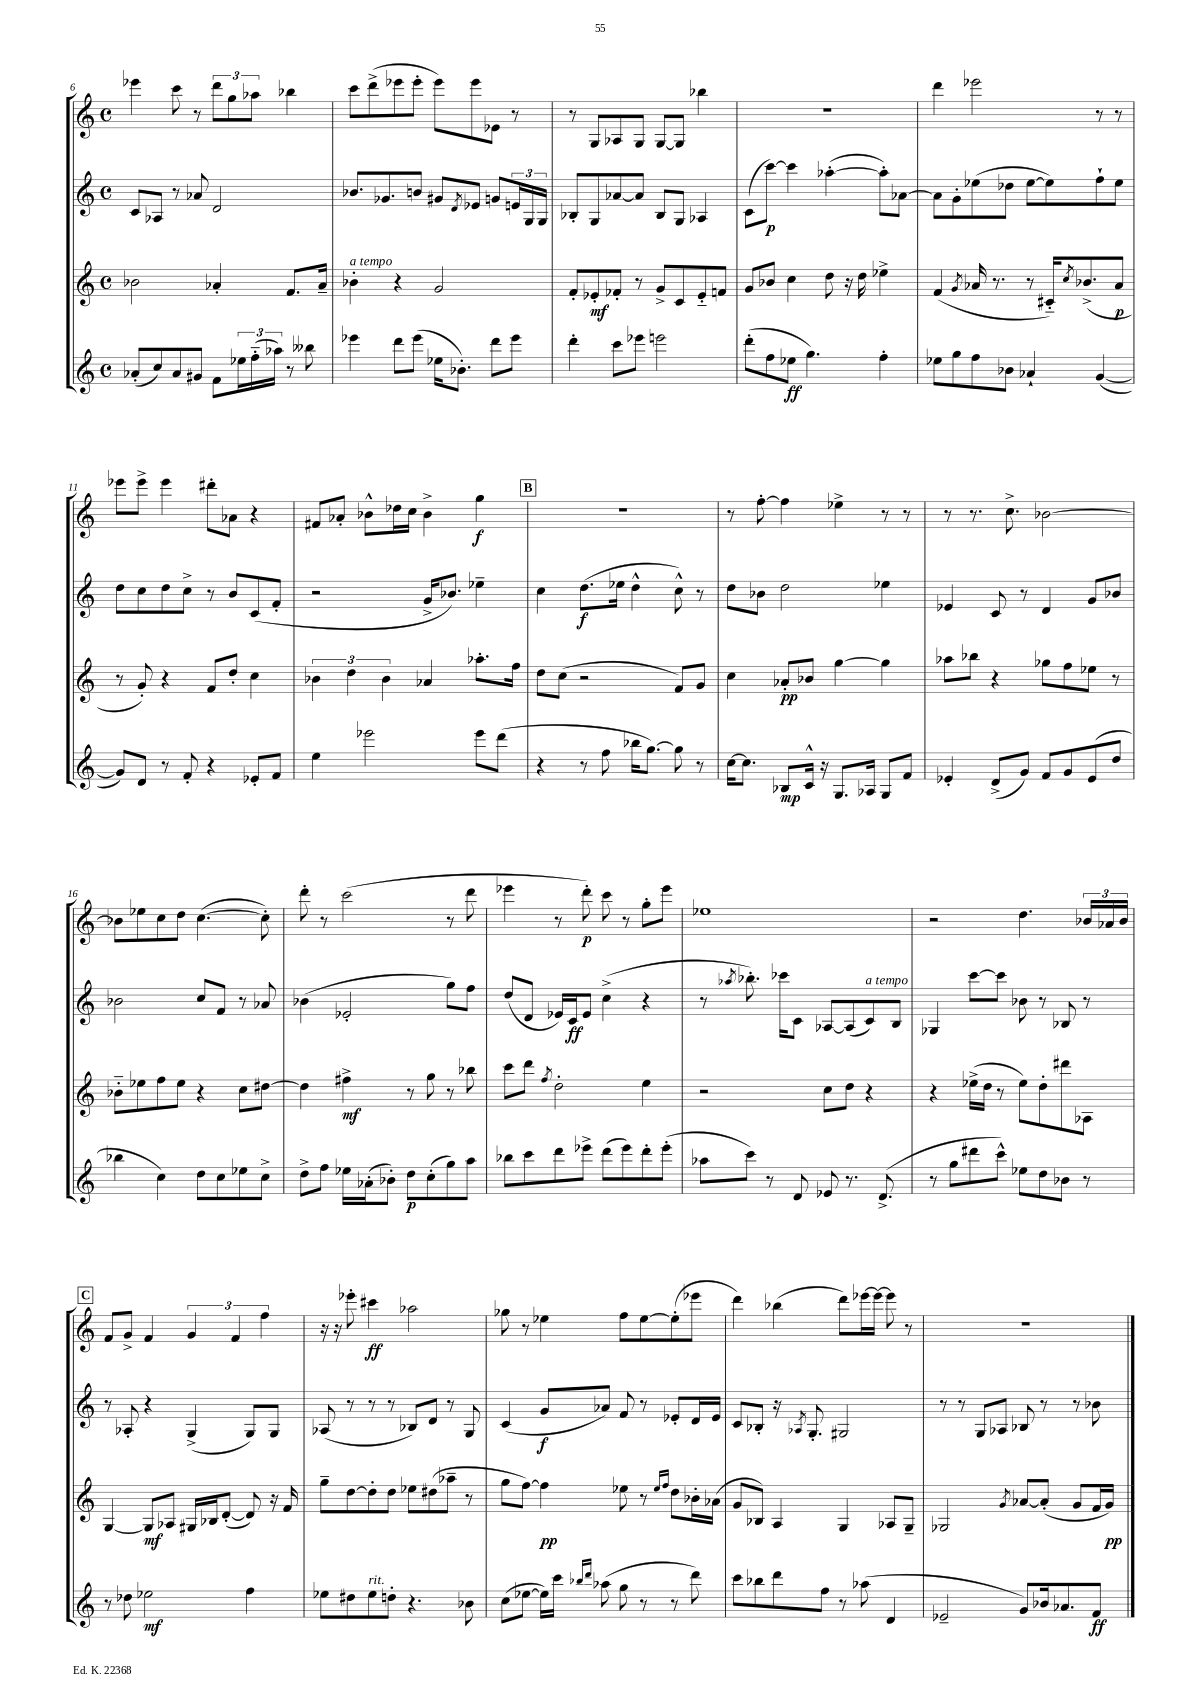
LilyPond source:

<<
\new StaffGroup <<
\new Staff = "s0" {
    \clef treble \key c \major \defaultTimeSignature \time 4/4
    ees'''4 c'''8 r8 \tuplet 3/2 { d'''8 g''8 aes''8 } bes''4 |
    c'''8 d'''8->( ees'''8 ees'''8-. ees'''8) ees'''8 ees'8 r8 |
    r8 g8 aes8 g8 g8~ g8 bes''4 |
    R1 |
    d'''4 ees'''2 r8 r8 |
    ees'''8 ees'''8-> ees'''4 dis'''8-. aes'8 r4 |
    fis'8 aes'8-. bes'8-^ des''16 c''16 bes'4-> g''4\f |
    \mark \markup { \box "B" } R1 |
    r8 f''8~-. f''4 ees''4-> r8 r8 |
    r8 r8. c''8.-> bes'2~ |
    bes'8 ees''8 c''8 d''8 c''4.~( c''8-.) |
    d'''8-. r8 c'''2( r8 d'''8 |
    ees'''4 r8 d'''8-.\p) c'''8 r8 g''8-. ees'''8 |
    ees''1 |
    r2 d''4. \tuplet 3/2 { bes'16 aes'16 bes'16 } |
    \mark \markup { \box "C" } f'8 g'8-> f'4 \tuplet 3/2 { g'4 f'4 f''4 } |
    r16 r16 ees'''8-. cis'''4\ff aes''2 |
    ges''8 r8 ees''4 f''8 ees''8~ ees''8-.( ees'''8 |
    d'''4) bes''4( d'''8) ees'''16~ ees'''16~ ees'''8 r8 |
    r1 \bar "|." |
}
\new Staff = "s1" {
    \clef treble \key c \major \defaultTimeSignature \time 4/4
    c'8 aes8 r8 aes'8 d'2 |
    bes'8. ges'8. b'8 gis'8 \acciaccatura { d'8 } ees'8 g'8 \tuplet 3/2 { e'16 g16 g16 } |
    bes8-. g8 aes'8~ aes'8 bes8 g8 aes4 |
    c'8( c'''8~\p) c'''4 aes''4~-.( aes''8-.) aes'8~ |
    aes'8 g'8-. ees''8( des''8 ees''8~ ees''8) f''8-! ees''8 |
    d''8 c''8 d''8 c''8-> r8 b'8 c'8( f'8-. |
    r2 g'16-> bes'8.) ees''4-- |
    \mark \markup { \box "B" } c''4 d''8.\f( ees''16 d''4-^ c''8-^) r8 |
    d''8 bes'8 d''2 ees''4 |
    ees'4 c'8 r8 d'4 g'8 bes'8 |
    bes'2 c''8 f'8 r8 aes'8 |
    bes'4( ees'2-. g''8) f''8 |
    d''8( d'8 ees'16) c'16\ff ees'8 c''4->( r4 |
    r8 \acciaccatura { aes''8 } bes''8.-.) ces'''16 c'8 aes8~ aes8( c'8^\markup { \italic "a tempo" }) b8 |
    ges4 c'''8~ c'''8 bes'8 r8 bes8 r8 |
    \mark \markup { \box "C" } r8 aes8-. r4 g4->( g8) g8 |
    aes8( r8 r8 r8 bes8) d'8 r8 g8 |
    c'4( g'8\f aes'8) f'8 r8 ees'8-. d'16 ees'16 |
    c'8 bes8-. r16 \acciaccatura { aes8 } g8.-. gis2 |
    r8 r8 g8 aes8 bes8 r8 r8 bes'8 \bar "|." |
}
\new Staff = "s2" {
    \clef treble \key c \major \defaultTimeSignature \time 4/4
    bes'2 aes'4-. f'8. aes'16-- |
    bes'4-.^\markup { \italic "a tempo" } r4 g'2 |
    f'8-. ees'8-.\mf fes'8-. r8 g'8-> c'8 ees'8-_ f'8 |
    g'8 bes'8 c''4 d''8 r16 d''16 ees''4-> |
    f'4( \acciaccatura { g'8 } aes'16 r8. r8 cis'16-_) \acciaccatura { c''8 } bes'8.->( aes'8\p |
    r8 g'8-.) r4 f'8 d''8-. c''4 |
    \tuplet 3/2 { bes'4 d''4 bes'4 } aes'4 aes''8.-. f''16 |
    \mark \markup { \box "B" } d''8 c''8( r2 f'8) g'8 |
    c''4 aes'8-.\pp bes'8 g''4~ g''4 |
    aes''8 bes''8 r4 ges''8 f''8 ees''8 r8 |
    bes'8-_ ees''8 f''8 ees''8 r4 c''8 dis''8~ |
    dis''4 fis''4->\mf r8 g''8 r8 bes''8 |
    c'''8 d'''8 \acciaccatura { f''8 } d''2-. e''4 |
    r2 c''8 d''8 r4 |
    r4 ees''16->( d''16 r8 ees''8) d''8-. dis'''8 aes8 |
    \mark \markup { \box "C" } g4~ g8\mf aes8 gis16 bes16 d'8~-.( d'8) r16 f'16 |
    g''8-- d''8~ d''8-. d''8 ees''8 dis''8( aes''8-- r8 |
    g''8 f''8~) f''4\pp ees''8 r8 \grace { ees''16 f''16 } d''8 bes'16-. aes'16( |
    g'8 bes8) a4 g4 aes8 g8-- |
    ges2 \acciaccatura { g'8 } aes'8~ aes'8-.( g'8 f'16 g'16\pp) \bar "|." |
}
\new Staff = "s3" {
    \clef treble \key c \major \defaultTimeSignature \time 4/4
    aes'8-.( c''8) aes'8 gis'8 f'8 \tuplet 3/2 { ees''16 f''16-_( aes''16) } r8 beses''8 |
    ees'''4 d'''8 ees'''8( ees''16 bes'8.-.) d'''8 ees'''8 |
    d'''4-. c'''8 ees'''8 e'''2 |
    d'''8-.( f''8 ees''8\ff g''4.) f''4-. |
    ees''8 g''8 f''8 bes'8 aes'4-! g'4~( |
    g'8) d'8 r8 f'8-. r4 ees'8-. f'8 |
    e''4 ees'''2 ees'''8 d'''8( |
    \mark \markup { \box "B" } r4 r8 f''8 bes''16 g''8.~) g''8 r8 |
    c''16~ c''8. bes8\mp c'16-^ r16 g8. aes16 g8 f'8 |
    ees'4-. d'8->( g'8) f'8 g'8 ees'8( d''8 |
    bes''4 c''4) d''8 c''8 ees''8 c''8-> |
    d''8-> f''8 ees''16 aes'16-.( bes'8-.) d''8\p c''8-.( g''8) a''8 |
    bes''8 c'''8 d'''8 ees'''8-> d'''8( ees'''8) d'''8-. ees'''8-.( |
    aes''8 c'''8) r8 d'8 ees'8 r8. d'8.->( |
    r8 g''8 dis'''8 c'''8-^) ees''8 d''8 bes'8 r8 |
    \mark \markup { \box "C" } r8 des''8 ees''2\mf f''4 |
    ees''8 dis''8 ees''8^\markup { \italic "rit." } d''8-. r4. bes'8 |
    c''8( ees''8~ ees''16) c'''16 \grace { bes''16 d'''16 } aes''8( g''8 r8 r8 d'''8) |
    c'''8 bes''8 d'''8 f''8 r8 aes''8( d'4 |
    ees'2-- g'8) bes'16 aes'8. f'8\ff \bar "|." |
}
>>
>>
\layout { \context { \Score currentBarNumber = #6 } }
